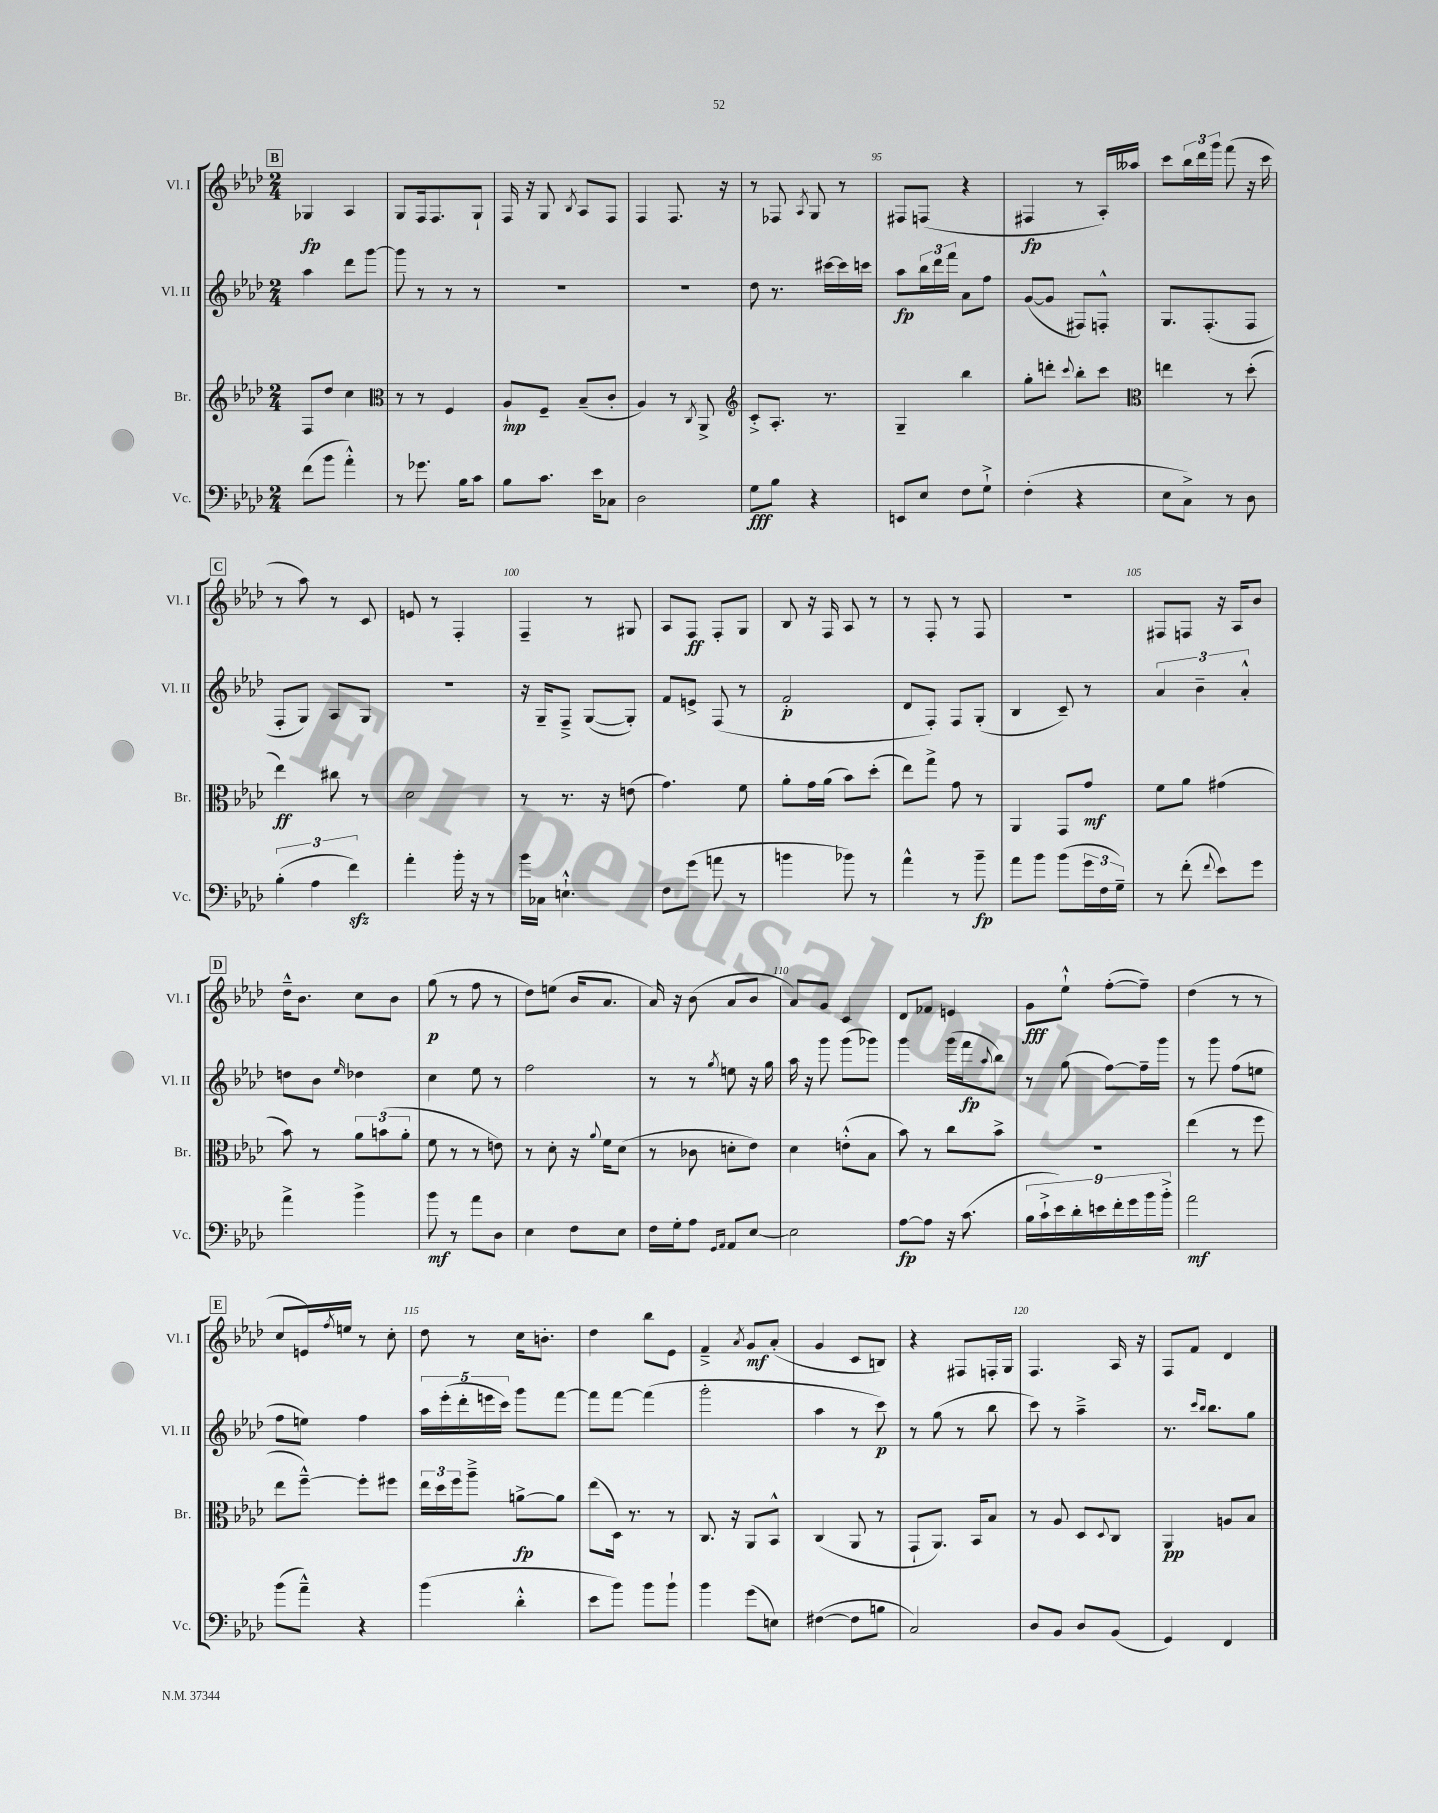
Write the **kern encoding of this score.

**kern	**dynam	**kern	**dynam	**kern	**dynam	**kern	**dynam
*part4	*part4	*part3	*part3	*part2	*part2	*part1	*part1
*staff4	*staff4	*staff3	*staff3	*staff2	*staff2	*staff1	*staff1
*I"Vc.	*	*I"Br.	*	*I"Vl. II	*	*I"Vl. I	*
*I'Vc.	*	*I'Br.	*	*I'Vl. II	*	*I'Vl. I	*
*clefF4	*	*clefG2	*	*clefG2	*	*clefG2	*
*k[b-e-a-d-]	*	*k[b-e-a-d-]	*	*k[b-e-a-d-]	*	*k[b-e-a-d-]	*
*M2/4	*	*M2/4	*	*M2/4	*	*M2/4	*
!!LO:REH:place=s1:t=B
=90	=90	=90	=90	=90	=90	=90	=90
(8f\L	.	8F/L	.	4aa-\	.	4G-X/	fp
8b-\J	.	8dd-/J	.	.	.	.	.
4a-'^^\)	.	4cc\	.	8ddd-\L	.	4A-/	.
.	.	.	.	[8ggg\J	.	.	.
=91	=91	=91	=91	=91	=91	=91	=91
*	*	*clefC3	*	*	*	*	*
8r	.	8r	.	8ggg\]	.	8G/L	.
8.g-X\	.	8r	.	8r	.	16F/k	.
.	.	.	.	.	.	8.F/	.
.	.	4F/	.	8r	.	.	.
16B-\KL	.	.	.	.	.	.	.
8c\J	.	.	.	8r	.	8G`/J	.
=92	=92	=92	=92	=92	=92	=92	=92
8B-\L	.	8A-`/L	mp	2r	.	16F/	.
.	.	.	.	.	.	16r	.
8.c\J	.	8F~/J	.	.	.	8G/	.
.	.	.	.	.	.	8qB-/	.
.	.	(8B-~/L	.	.	.	8A-/L	.
16e-\KL	.	.	.	.	.	.	.
8C-X\J	.	8c'/J	.	.	.	8F/J	.
=93	=93	=93	=93	=93	=93	=93	=93
2D-\	.	4A-/)	.	2r	.	4F/	.
.	.	8r	.	.	.	8.F/	.
.	.	8qC/	.	.	.	.	.
.	.	8AA-^/	.	.	.	.	.
.	.	.	.	.	.	16r	.
=94	=94	=94	=94	=94	=94	=94	=94
*	*	*clefG2	*	*	*	*	*
8G\L	fff	8c'^/L	.	8dd-\	.	8r	.
8B-\J	.	8.A-'/J	.	8.r	.	8F-X/	.
.	.	.	.	.	.	8qA-/	.
4r	.	.	.	.	.	8G/	.
.	.	8.r	.	[16ccc#X\LL	.	.	.
.	.	.	.	16ccc#\]	.	8r	.
.	.	.	.	16cccn\JJ	.	.	.
=95	=95	=95	=95	=95	=95	=95	=95
8EEn/L	.	4G~/	.	8aa-\L	fp	8F#X/L	.
8E-/J	.	.	.	24bb-\L	.	(8Fn/J	.
.	.	.	.	24ddd-\	.	.	.
.	.	.	.	24fff\JJ	.	.	.
8F\L	.	4bb-\	.	8a-\L	.	4r	.
8G`^\J	.	.	.	8ff\J	.	.	.
=96	=96	=96	=96	=96	=96	=96	=96
(4F'\	.	8gg'\L	.	([8g/L	.	4F#X/	fp
.	.	8dddn'\J	.	8g/J]	.	.	.
.	.	8qqccc/	.	.	.	.	.
4r	.	8bb-'\L	.	8F#X/L)	.	8r	.
.	.	8ccc\J	.	8Fn'^^/J	.	16A-'/LL)	.
.	.	.	.	.	.	16aa--X/JJ	.
=97	=97	=97	=97	=97	=97	=97	=97
*	*	*clefC3	*	*	*	*	*
8E-\L	.	4een\	.	8.G/L	.	8ccc\L	.
8C^\J)	.	.	.	.	.	24bb-\L	.
.	.	.	.	.	.	24ddd-\	.
.	.	.	.	(8.F'/	.	.	.
.	.	.	.	.	.	24ggg\JJ	.
8r	.	8r	.	.	.	(8fff\	.
8D-\	.	(8dd-'\	.	8F/J	.	16r	.
.	.	.	.	.	.	16ccc\	.
!!LO:LB:g=z
!!LO:REH:place=s1:t=C
=98	=98	=98	=98	=98	=98	=98	=98
(6B-'\	.	4ee-\)	ff	8F'/L	.	8r	.
.	.	.	.	8G/J)	.	8aa-\)	.
6A-\	.	.	.	.	.	.	.
.	.	8cc#X\	.	8A-/L	.	8r	.
6fzz\)	.	.	.	.	.	.	.
.	.	8r	.	8G/J	.	8c/	.
=99	=99	=99	=99	=99	=99	=99	=99
4a-'\	.	2d-\	.	2r	.	8en/	.
.	.	.	.	.	.	8r	.
16b-'\	.	.	.	.	.	4F'/	.
16r	.	.	.	.	.	.	.
8r	.	.	.	.	.	.	.
=100	=100	=100	=100	=100	=100	=100	=100
16b-\LL	.	8r	.	16r	.	4F~/	.
16C-X\JJ	.	.	.	16G~/KL	.	.	.
4.En`^^\	.	8.r	.	8F~^/J	.	.	.
.	.	.	.	([8G/L	.	8r	.
.	.	16r	.	.	.	.	.
.	.	(8en\	.	8G'/J])	.	8G#X/	.
=101	=101	=101	=101	=101	=101	=101	=101
8F\L	.	4.g\)	.	8f/L	.	8A-/L	.
(8g\J	.	.	.	8en^/J	.	8F/J	ff
8an\	.	.	.	(8F/	.	8F'/L	.
8r	.	8f\	.	8r	.	8G/J	.
=102	=102	=102	=102	=102	=102	=102	=102
4bn\	.	8a-'\L	.	2f'/	p	8B-/	.
.	.	16g\L	.	.	.	16r	.
.	.	(16a-\JJ	.	.	.	16F/	.
8b-X\)	.	8b-\L)	.	.	.	8A-/	.
8r	.	(8dd-'\J	.	.	.	8r	.
=103	=103	=103	=103	=103	=103	=103	=103
4a-^^\	.	8ee-\L)	.	8d-/L	.	8r	.
.	.	8gg^\J	.	8F'/J)	.	8F'/	.
8r	.	8g\	.	8F/L	.	8r	.
8b-~\	fp	8r	.	(8G'/J	.	8F/	.
=104	=104	=104	=104	=104	=104	=104	=104
8a-\L	.	4AA-/	.	4B-/	.	2r	.
8b-\J	.	.	.	.	.	.	.
(8b-\L	.	8GG/L	.	8c~/)	.	.	.
24g\L	.	8g/J	mf	8r	.	.	.
24F\	.	.	.	.	.	.	.
24G~\JJ)	.	.	.	.	.	.	.
=105	=105	=105	=105	=105	=105	=105	=105
8r	.	8f\L	.	6a-/	.	8F#X/L	.
(8f'\	.	8a-\J	.	.	.	8Fn/J	.
.	.	.	.	6b-~\	.	.	.
8qqf/	.	.	.	.	.	.	.
8e-\L)	.	(4g#X\	.	.	.	16r	.
.	.	.	.	.	.	16A-/KL	.
.	.	.	.	6a-'^^/	.	.	.
8g\J	.	.	.	.	.	8b-/J	.
!!LO:LB:g=z
!!LO:REH:place=s1:t=D
=106	=106	=106	=106	=106	=106	=106	=106
4a-^\	.	8b-\)	.	8ddn\L	.	16dd-~^^\KL	.
.	.	.	.	.	.	8.b-\J	.
.	.	8r	.	8b-\J	.	.	.
.	.	.	.	16qqee-/	.	.	.
4b-^\	.	12a-\L	.	4dd-X\	.	8cc\L	.
.	.	(12bn\	.	.	.	.	.
.	.	.	.	.	.	8b-\J	.
.	.	12a-'\J	.	.	.	.	.
=107	=107	=107	=107	=107	=107	=107	=107
8b-\	mf	8f\	.	4cc\	.	(8gg\	p
8r	.	8r	.	.	.	8r	.
8a-\L	.	8r	.	8ee-\	.	8ff\	.
8D-\J	.	8en\)	.	8r	.	8r	.
=108	=108	=108	=108	=108	=108	=108	=108
4E-\	.	8r	.	2ff\	.	8dd-\L)	.
.	.	8d-'\	.	.	.	(8een\J	.
8F\L	.	16r	.	.	.	16b-/KL	.
.	.	8qqa-/	.	.	.	.	.
.	.	16f\KL	.	.	.	8.a-/J	.
8E-\J	.	(8d-\J	.	.	.	.	.
=109	=109	=109	=109	=109	=109	=109	=109
16F\LL	.	8r	.	8r	.	16a-/)	.
16G'\J	.	.	.	.	.	16r	.
8A-\J	.	8c-X\	.	8r	.	(8b-\	.
16qqGG/LL	.	.	.	.	.	.	.
16qqAA-/JJ	.	.	.	8qgg/	.	.	.
8AA-/L	.	8dn'\L	.	8een\	.	8a-/L	.
[8E-/J	.	8e-\J)	.	16r	.	8b-/J	.
.	.	.	.	16gg\	.	.	.
=110	=110	=110	=110	=110	=110	=110	=110
2E-\]	.	4d-\	.	16aa-\	.	8a-/L)	.
.	.	.	.	16r	.	.	.
.	.	.	.	8ggg\	.	8g/J	.
.	.	(8en'^^\L	.	(8ggg\L	.	4c/	.
.	.	8B-\J	.	8ggg-X\J)	.	.	.
=111	=111	=111	=111	=111	=111	=111	=111
[8A-\L	fp	8b-\)	.	4ggg\	.	8d-/L	.
8A-\J]	.	8r	.	.	.	8f-X/J	.
16r	.	8cc\L	.	(16ggg\LL	.	4en/	.
(8.c\	.	.	.	16fff\J	fp	.	.
.	.	.	.	8qqaa-/	.	.	.
.	.	8b-^\J	.	8bb-\J)	.	.	.
=112	=112	=112	=112	=112	=112	=112	=112
18B-\LL	.	2r	.	8r	.	8g\L	fff
18c`^\	.	.	.	.	.	.	.
18e-\)	.	.	.	.	.	.	.
.	.	.	.	(8gg\	.	8ee-`^^\J	.
18d-'\	.	.	.	.	.	.	.
18en\	.	.	.	.	.	.	.
.	.	.	.	[8ff\L)	.	([8ff'\L	.
18f'\	.	.	.	.	.	.	.
18g\	.	.	.	.	.	.	.
.	.	.	.	16ff~\L]	.	8ff~\J])	.
18b-\	.	.	.	.	.	.	.
.	.	.	.	16ggg\JJ	.	.	.
18b-'^\JJ	.	.	.	.	.	.	.
=113	=113	=113	=113	=113	=113	=113	=113
2a-\	mf	(4ee-\	.	8r	.	(4dd-\	.
.	.	.	.	8ggg\	.	.	.
.	.	8r	.	(8ff\L	.	8r	.
.	.	8ff\	.	8een\J	.	8r	.
!!LO:LB:g=z
!!LO:REH:place=s1:t=E
=114	=114	=114	=114	=114	=114	=114	=114
(8b-\L	.	8ee-\L	.	8ff\L	.	8cc/L	.
8a-~^^\J)	.	[8ff~^^\J)	.	8een\J)	.	16en/L)	.
.	.	.	.	.	.	8qff/	.
.	.	.	.	.	.	16een/JJ	.
4r	.	8ff'\L]	.	4ff\	.	8r	.
.	.	8ff#X\J	.	.	.	8cc'\	.
=115	=115	=115	=115	=115	=115	=115	=115
(4b-\	.	24ee-\LL	.	20aa-\LL	.	8dd-\	.
.	.	24dd-\	.	.	.	.	.
.	.	.	.	(20eee-'\	.	.	.
.	.	24ff\J	.	.	.	.	.
.	.	.	.	20ddd-'\	.	.	.
.	.	8aa-~^\J	.	.	.	8r	.
.	.	.	.	20eeen\	.	.	.
.	.	.	.	20ccc\JJ)	.	.	.
4d-'^^\	.	[8an^\L	fp	8ggg\L	.	16cc\KL	.
.	.	.	.	.	.	8.bn'\J	.
.	.	8a\J]	.	[8fff\J	.	.	.
=116	=116	=116	=116	=116	=116	=116	=116
8e-\L	.	(8ee-\L	.	8fff\L]	.	4dd-\	.
8b-\J)	.	16D-\Jk)	.	[8fff\J	.	.	.
.	.	8.r	.	.	.	.	.
8b-\L	.	.	.	(4fff\]	.	8bb-\L	.
8b-`\J	.	8r	.	.	.	8e-\J	.
=117	=117	=117	=117	=117	=117	=117	=117
4b-\	.	8.C/	.	2ggg'\	.	4f~^/	.
.	.	16r	.	.	.	.	.
.	.	.	.	.	.	8qa-/	.
(8g\L	.	8AA-/L	.	.	.	8g/L	mf
8En\J)	.	8BB-^^/J	.	.	.	(8a-'/J	.
=118	=118	=118	=118	=118	=118	=118	=118
([4F#X\	.	(4C/	.	4aa-\	.	4g/	.
8F#\L]	.	8AA-/	.	8r	.	8c/L	.
8Bn\J	.	8r	.	8ccc\)	p	8Bn/J)	.
=119	=119	=119	=119	=119	=119	=119	=119
2C/)	.	8GG`/L	.	8r	.	4r	.
.	.	8.AA-/J)	.	(8gg\	.	.	.
.	.	.	.	8r	.	8F#X/L	.
.	.	16BB-/KL	.	.	.	.	.
.	.	8B-/J	.	8bb-\	.	16Fn'/L	.
.	.	.	.	.	.	16G/JJ	.
=120	=120	=120	=120	=120	=120	=120	=120
8D-/L	.	8r	.	8ccc\)	.	4.F/	.
8BB-/J	.	8A-/	.	8r	.	.	.
8D-/L	.	8D-/L	.	4aa-~^\	.	.	.
.	.	8qqD-/	.	.	.	.	.
(8BB-/J	.	8C/J	.	.	.	16A-/	.
.	.	.	.	.	.	16r	.
=121	=121	=121	=121	=121	=121	=121	=121
4GG/)	.	4AA-/	pp	8.r	.	8F/L	.
.	.	.	.	.	.	8f/J	.
.	.	.	.	16qqccc/LL	.	.	.
.	.	.	.	16qqbb-/JJ	.	.	.
.	.	.	.	8.bb-\L	.	.	.
4FF/	.	8An/L	.	.	.	4d-/	.
.	.	8B-/J	.	8gg\J	.	.	.
==	==	==	==	==	==	==	==
*-	*-	*-	*-	*-	*-	*-	*-
